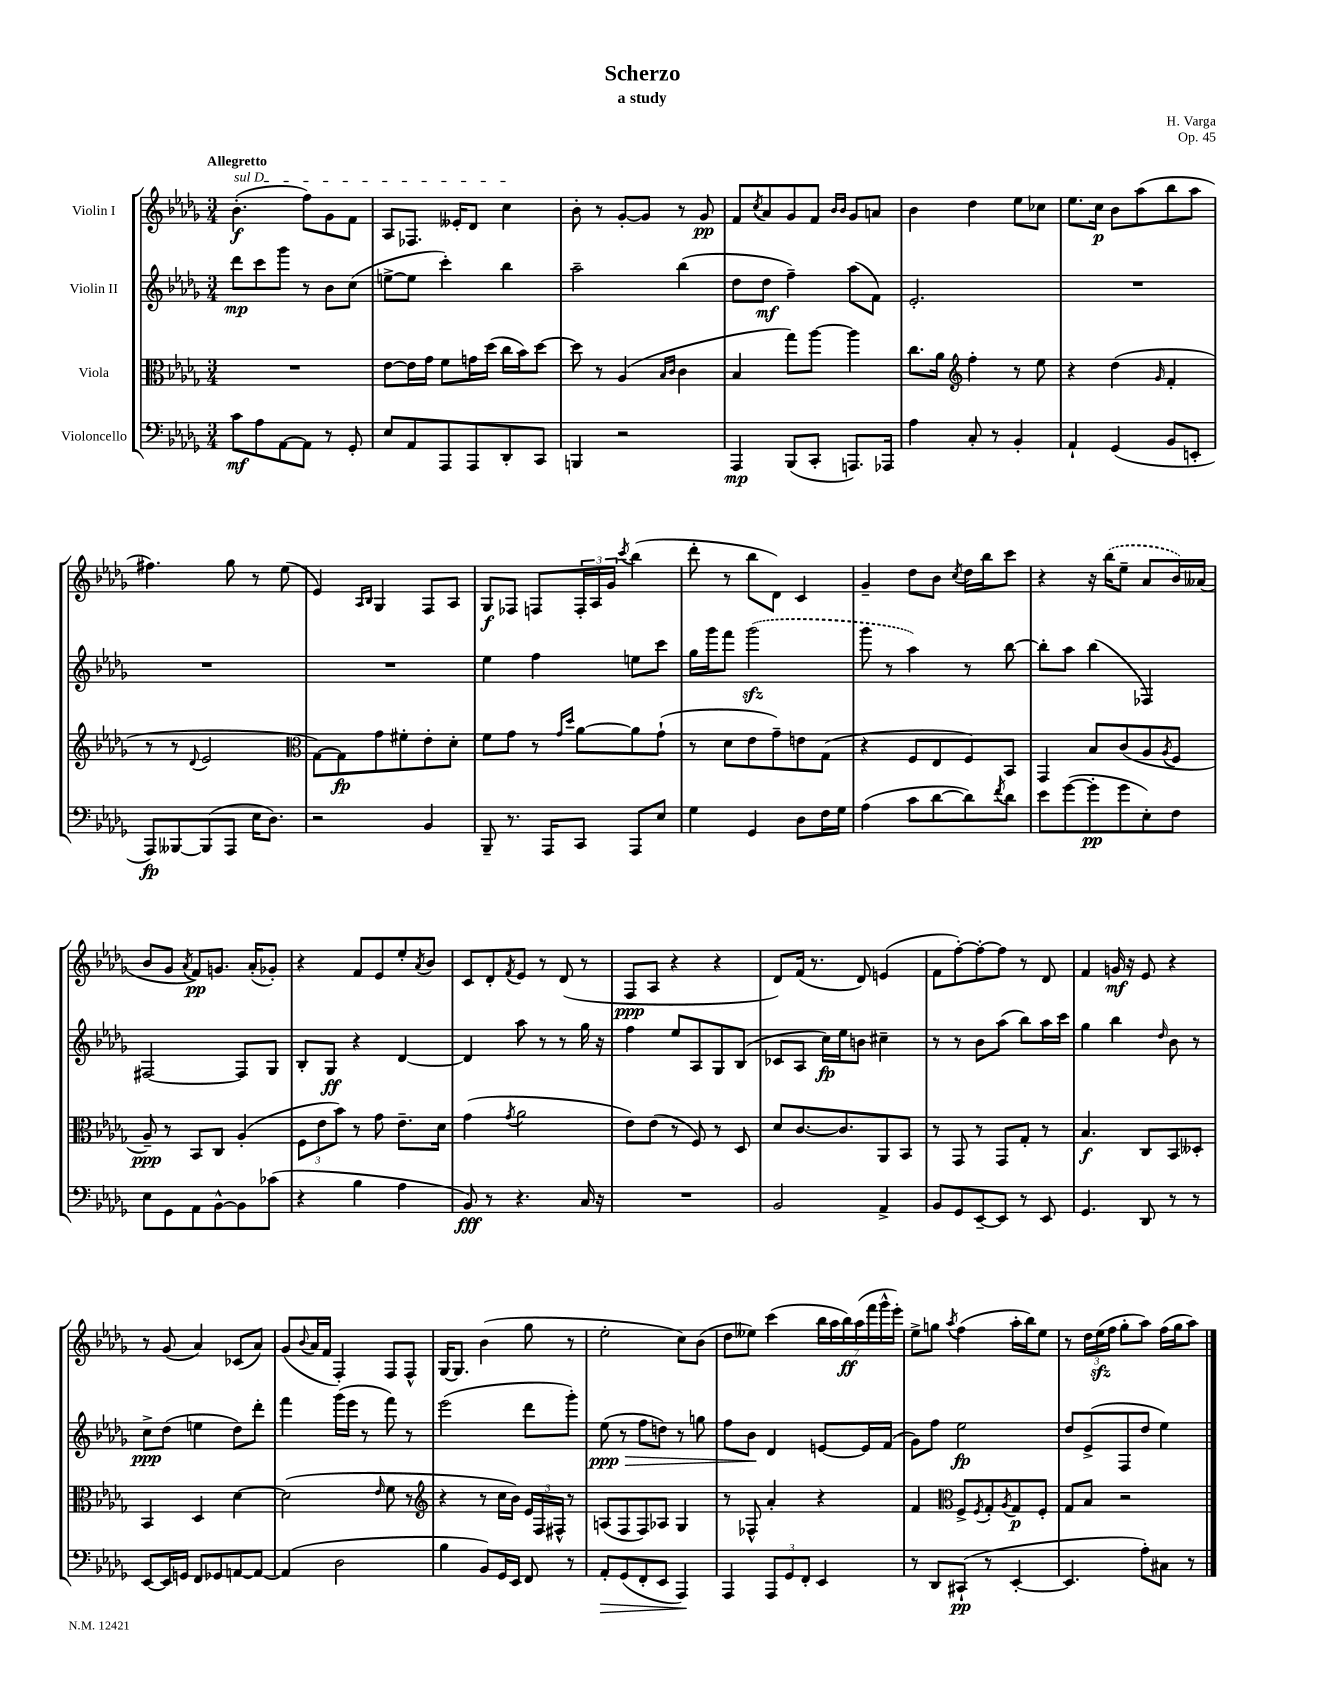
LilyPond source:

\header { title = "Scherzo" composer = "H. Varga" subtitle = "a study" opus = "Op. 45" }
<<
\new StaffGroup <<
\new Staff = "s0" \with { instrumentName = "Violin I" } {
    \clef treble \key des \major \numericTimeSignature \time 3/4 \tempo "Allegretto"
    \once \override TextSpanner.bound-details.left.text = \markup { \italic "sul D" } bes'4.-.\f\startTextSpan( f''8) ges'8 f'8 |
    aes8 fes8. eeses'16-. des'8 c''4\stopTextSpan |
    bes'8-. r8 ges'8~-. ges'8 r8 ges'8\pp |
    f'8 \acciaccatura { c''8 } aes'8 ges'8 f'8 \grace { bes'16 bes'16 } ges'8 a'8 |
    bes'4 des''4 ees''8 ces''8 |
    ees''8. c''16\p bes'8 aes''8( bes''8 aes''8 |
    fis''4.) ges''8 r8 ees''8( |
    ees'4) \grace { aes16 bes16 } ges4 f8 aes8 |
    ges8\f fes8 f8 \tuplet 3/2 { f16-. aes16 ges'16 } \acciaccatura { c'''8 } bes''4( |
    des'''8-. r8 bes''8 des'8) c'4 |
    ges'4-- des''8 bes'8 \acciaccatura { c''8 } des''16 bes''16 c'''8 |
    r4 r16 \once \slurDashed bes''16( ees''8-- aes'8 bes'16) aeses'16( |
    bes'8 ges'8 \acciaccatura { aes'8 } f'8\pp) g'8. aes'16-.( ges'8-.) |
    r4 f'8 ees'8 ees''8-. \acciaccatura { aes'8 } bes'8 |
    c'8 des'8-. \acciaccatura { f'8 } ees'8 r8 des'8( r8 |
    f8\ppp aes8 r4 r4 |
    des'8) f'16( r8. des'8) e'4( |
    f'8 f''8~-.) f''8~-. f''8 r8 des'8 |
    f'4 g'16\mf r16 ees'8 r4 |
    r8 ges'8( aes'4) ces'8( aes'8) |
    ges'8( \appoggiatura { bes'8 } aes'16 f'16 f4-.) f8 f8-^ |
    ges16~ ges8. bes'4( ges''8 r8 |
    ees''2-. c''8) bes'8( |
    des''8 eeses''8) c'''4( \tuplet 7/4 { bes''16 aes''16 bes''16\ff) aes''16( f'''16 ges'''16-^ ees'''16-.) } |
    ees''8-> g''8 \acciaccatura { aes''8 } f''4( aes''16-. bes''16) ees''8 |
    r8 \tuplet 3/2 { des''16 ees''16\sfz( f''16 } ges''8-. aes''8) f''16( ges''16 aes''8) \bar "|." |
}
\new Staff = "s1" \with { instrumentName = "Violin II" } {
    \clef treble \key des \major \numericTimeSignature \time 3/4
    des'''8\mp c'''8 ges'''8 r8 bes'8 c''8( |
    e''8~-> e''8 c'''4-.) bes''4 |
    aes''2-- bes''4( |
    des''8 des''8\mf f''4--) aes''8( f'8) |
    ees'2.-. |
    R2. |
    R2. |
    R2. |
    ees''4 f''4 e''8 c'''8 |
    ges''16 ges'''16 f'''8 \once \slurDashed ges'''2\sfz( |
    ges'''8 r8 aes''4) r8 bes''8~ |
    bes''8-. aes''8 bes''4( fes4) |
    fis2~ fis8 ges8 |
    bes8-. ges8\ff r4 des'4~ |
    des'4 aes''8 r8 r8 ges''16 r16 |
    f''4 ees''8 aes8 ges8 bes8( |
    ces'8 aes8 c''16\fp) ees''16 b'8 cis''4-- |
    r8 r8 bes'8 aes''8( bes''8) aes''16 c'''16 |
    ges''4 bes''4 \grace { des''16 } bes'8 r8 |
    c''8->\ppp des''8( e''4 des''8) des'''8-. |
    f'''4 ges'''16( ees'''16 r8 f'''8) r8 |
    ees'''2( des'''8 ges'''8-.) |
    ees''8\ppp\>( r8 f''8 d''8) r8 g''8 |
    f''8 bes'8\! des'4 e'8~ e'16 f'16( |
    ges'8) f''8 ees''2\fp |
    des''8 ees'8->( f8 des''8 ees''4) \bar "|." |
}
\new Staff = "s2" \with { instrumentName = "Viola" } {
    \clef alto \key des \major \numericTimeSignature \time 3/4
    R2. |
    ees'8~ ees'16 ges'16 f'8 g'16 des''16( c''16 bes'16) des''8~ |
    des''8 r8 aes4( \grace { bes16 c'16 } c'4 |
    bes4 ges''8) aes''8~ aes''4 |
    c''8. aes'16 \clef treble f''4-. r8 ees''8 |
    r4 des''4( \grace { ges'16 } f'4-. |
    r8 r8 \appoggiatura { des'8 } ees'2 |
    \clef alto ges8~) ges8\fp ges'8 fis'8-. ees'8-. des'8-. |
    f'8 ges'8 r8 \grace { ges'16 des''16 } aes'8~ aes'8 ges'8-!( |
    r8 des'8 ees'8 ges'8--) e'8 ges8( |
    r4 f8 ees8 f8) bes,8 |
    ges,4 bes8 c'8( aes8 \acciaccatura { aes8 } f8 |
    aes8--\ppp) r8 bes,8 c8 aes4-.( |
    \tuplet 3/2 { f8 ees'8 bes'8) } r8 ges'8 ees'8.-- des'16 |
    ges'4( \acciaccatura { ges'8 } aes'2 |
    ees'8) ees'8( r8 f8) r8 des8 |
    des'8 c'8.~ c'8. aes,8 bes,8 |
    r8 ges,8 r8 ges,8 ges8-. r8 |
    bes4.\f c8 bes,8 deses8-. |
    bes,4 des4 des'4~ |
    des'2( \grace { ees'16 } f'8 r8 |
    \clef treble r4 r8 c''16 bes'16) \tuplet 3/2 { ees'16 f16 fis16-^ } r8 |
    a8( f8 f8) aes8 ges4 |
    r8 fes8-^ aes'4-. r4 |
    f'4 \clef alto f8-> \acciaccatura { f8 } ges8-. \acciaccatura { aes8 } ges8\p f8-. |
    ges8 bes8 r2 \bar "|." |
}
\new Staff = "s3" \with { instrumentName = "Violoncello" } {
    \clef bass \key des \major \numericTimeSignature \time 3/4
    c'8\mf aes8 aes,8~ aes,8 r8 ges,8-. |
    ees8 aes,8 aes,,8 aes,,8 des,8-. c,8 |
    b,,4 r2 |
    aes,,4\mp bes,,8( c,8-. a,,8.) aes,,16 |
    aes4 c8-. r8 bes,4-. |
    aes,4-! ges,4( bes,8 e,8-. |
    aes,,8\fp) beses,,8~ beses,,8( aes,,8 ees16 des8.) |
    r2 bes,4 |
    bes,,8-- r8. aes,,16 c,8 aes,,8 ees8 |
    ges4 ges,4 des8 f16 ges16 |
    aes4( c'8 des'8~ des'8) \acciaccatura { f'8 } des'8 |
    ees'8 ges'8~( ges'8-.\pp ges'8 ees8-.) f8 |
    ees8 ges,8 aes,8 bes,8~-^ bes,8 ces'8( |
    r4 bes4 aes4 |
    bes,8\fff) r8 r4. c16 r16 |
    R2. |
    bes,2 aes,4-> |
    bes,8 ges,8 ees,8~-- ees,8 r8 ees,8 |
    ges,4. des,8 r8 r8 |
    ees,8~ ees,16 g,16 f,8 ges,8 a,8~ a,8~ |
    a,4( des2 |
    bes4 bes,8) ges,16 ees,16 f,8 r8 |
    aes,8-.\> ges,8( f,8-. ees,8 aes,,4\!) |
    aes,,4 \tuplet 3/2 { aes,,8 ges,8 f,8-. } ees,4 |
    r8 des,8 cis,8-!\pp( r8 ees,4~-. |
    ees,4. aes8-.) cis8 r8 \bar "|." |
}
>>
>>
\layout { \context { \Score \remove "Bar_number_engraver" } }
